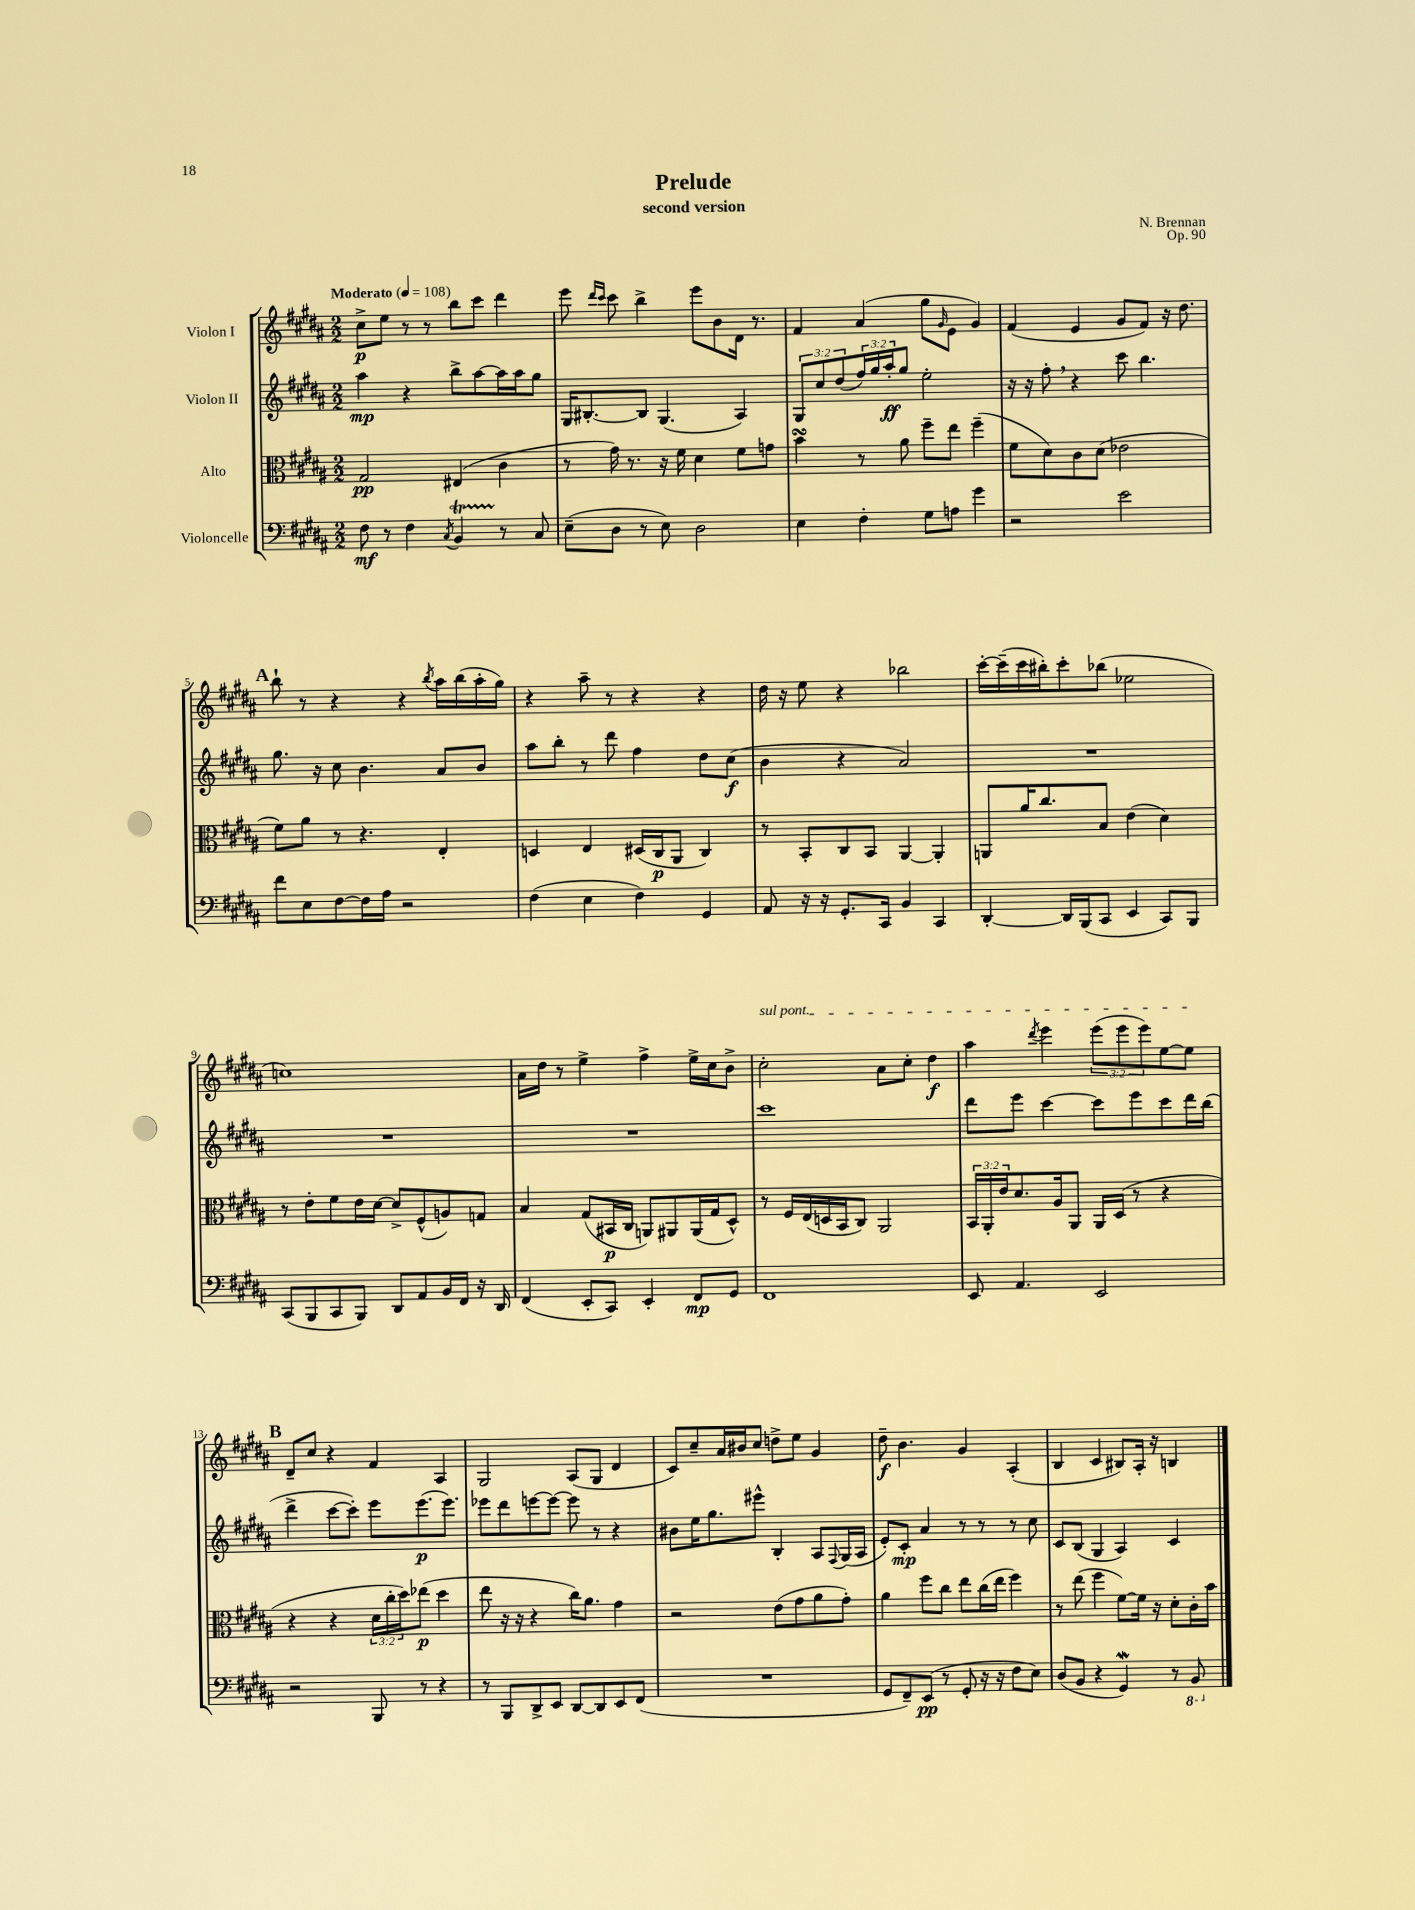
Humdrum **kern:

**kern	**kern	**kern	**kern
*staff4	*staff3	*staff2	*staff1
*clefF4	*clefC3	*clefG2	*clefG2
*k[f#c#g#d#a#]	*k[f#c#g#d#a#]	*k[f#c#g#d#a#]	*k[f#c#g#d#a#]
*M2/2	*M2/2	*M2/2	*M2/2
*MM108	*MM108	*MM108	*MM108
8F#	2G#	4aa#	8cc#^
8r	.	.	8ee
4F#	.	4r	8r
.	.	.	8r
8qC#	.	.	.
4BB	(4E#	8bb^	8bb
.	.	[8aa#	8ccc#
8r	4c#	16aa#]	4ddd#
.	.	16aa#	.
8C#	.	8gg#	.
=	=	=	=
(8E~	8r	16G#	8eee
.	.	[8.B#'	.
.	.	.	16qqddd#
.	.	.	16qqccc#
8D#	16g#)	.	8ccc#
.	8.r	.	.
8r	.	8B#]	4bb^
8E)	16r	(4.G#	.
.	16f#	.	.
2D#	4d#	.	8eee
.	.	.	8b
.	8f#	4A#)	16d#
.	.	.	8.r
.	8g	.	.
=	=	=	=
4E	4b	12G#	4f#
.	.	12cc#	.
.	.	(12dd#	.
4F#'	8r	24ff#)	(4a#
.	.	24gg#	.
.	.	24aa#'	.
.	8a#	8gg#	.
8G#	8ff#~	2ee'	8gg#
.	.	.	16qqg#
8A	8ee	.	8e
4g#	(4ff#~	.	4g#)
=	=	=	=
2r	8f#	16r	(4f#
.	.	16r	.
.	8d#)	8ff#'	.
.	8c#	4r	4e
.	(8d#	.	.
2e	2e-	8ccc#	8g#
.	.	4.bb	8f#)
.	.	.	16r
.	.	.	8.dd#
=	=	=	=
8f#	8f#)	8.gg#	8bb`
8E	8a#	.	8r
.	.	16r	.
[8F#	8r	8cc#	4r
16F#]	4.r	4.b	.
16A#	.	.	.
2r	.	.	4r
.	.	.	8qbb
.	4E'	8a#	16aa#
.	.	.	(16bb
.	.	8b	16aa#'
.	.	.	16gg#)
=	=	=	=
(4F#	4D	8aa#	4r
.	.	8bb'	.
4E	4E	8r	8aa#~
.	.	8ddd#	8r
4F#)	(16D#	4ff#	4r
.	16C#	.	.
.	8AA#	.	.
4GG#	4C#)	8dd#	4r
.	.	(8cc#	.
=	=	=	=
8AA#	8r	4b	16dd#
.	.	.	16r
16r	8BB'	.	8ee
16r	.	.	.
8.GG#'	8C#	4r	4r
.	8BB	.	.
16CC#	.	.	.
4BB	[4AA#	2a#)	2bb-
4CC#	4AA#']	.	.
=	=	=	=
[4DD#'	8AA	1r	[16ccc#'
.	.	.	(16ccc#~]
.	16a#	.	16ccc#
.	8.cc#	.	16bb#')
16DD#]	.	.	8ccc#'
(16BBB	.	.	.
8CC#	8B	.	(8bb-
4EE	(4e	.	2ee-
8CC#)	4d#)	.	.
8BBB	.	.	.
=	=	=	=
(8CC#	8r	1r	1cc)
8BBB	8e'	.	.
8CC#	8f#	.	.
8BBB)	16e	.	.
.	[16d#	.	.
8DD#	8d#^]	.	.
8AA#	(8F#^^	.	.
16BB	8A)	.	.
16FF#	.	.	.
16r	8G	.	.
16DD#	.	.	.
=	=	=	=
(4FF#	4B	1r	16a#
.	.	.	16dd#
.	.	.	8r
8EE'	(8G#	.	4ee^
8CC#)	16BB#	.	.
.	16C#	.	.
4EE'	8AA)	.	4ff#^
.	8AA#	.	.
8FF#	(16AA#	.	16ee^
.	16G#	.	16cc#
8GG#	8D#^^)	.	8b^
=	=	=	=
1FF#	8r	1ccc#	2cc#'
.	16F#	.	.
.	(16E	.	.
.	16D	.	.
.	16BB	.	.
.	8C#)	.	.
.	2AA#	.	8a#
.	.	.	8cc#'
.	.	.	4dd#
=	=	=	=
8EE	24BB	8ddd#	4aa#
.	24AA#'	.	.
.	24e	.	.
4.AA#	8.d#	8eee	.
.	.	.	8qddd#
.	.	[4ccc#	4eee
.	16A#	.	.
.	8AA#	.	.
2EE	16AA#	8ccc#]	(12eee
.	(16D#	.	.
.	.	.	12eee
.	8r	8eee	.
.	.	.	12eee)
.	4r	8ccc#	[8ee
.	.	16ddd#	8ee]
.	.	(16bb	.
=	=	=	=
2r	4r	4ddd#^	8d#~
.	.	.	8cc#
.	4r	[8ccc#	4r
.	.	8ccc#'])	.
8BBB	24d#	8eee	4f#
.	24cc#'	.	.
.	24dd#)	.	.
8r	(8ee-	(8.eee	.
4r	4dd#	.	4A#
.	.	8.eee)	.
=	=	=	=
8r	8ee	8eee-	2G#
8BBB	16r	8ddd#	.
.	16r	.	.
8DD#^	4r	[8eee	.
8EE	.	8eee_	.
[8DD#	16cc#)	8eee]	(8A#
.	8.a#	.	.
8DD#]	.	8r	8G#
8EE	4g#	4r	4d#
(8FF#	.	.	.
=	=	=	=
1r	2r	8b#	8c#)
.	.	16ee	8cc#~
.	.	8.gg#	.
.	.	.	16a#
.	.	.	16b#
.	.	8eee#^^	8cc#
.	(8e	4B'	8dd^
.	8g#	.	8ee
.	8a#	8A#	4g#
.	.	8qqF#	.
.	8g#')	(16G#	.
.	.	16A#	.
=	=	=	=
8GG#	4a#	8e')	8dd#~
8FF#~)	.	8c#'	4.b
(8EE	8ff#	4a#	.
8r	8cc#	.	.
8GG#'	8ee	8r	4g#
16r	(16cc#	8r	.
16r	16ee	.	.
8F#	4ff#)	8r	(4A#'
8E)	.	8cc#	.
=	=	=	=
(8D#	8r	8c#	4B
8BB	(8ee	(8B	.
4r	4ff#	4G#	4c#
4GG#)	[8f#)	4A#)	8B#)
.	16f#]	.	16A#'
.	16r	.	16r
8r	8d#'	4c#	4B
8BBB	16c#'	.	.
.	16b	.	.
==	==	==	==
*-	*-	*-	*-
